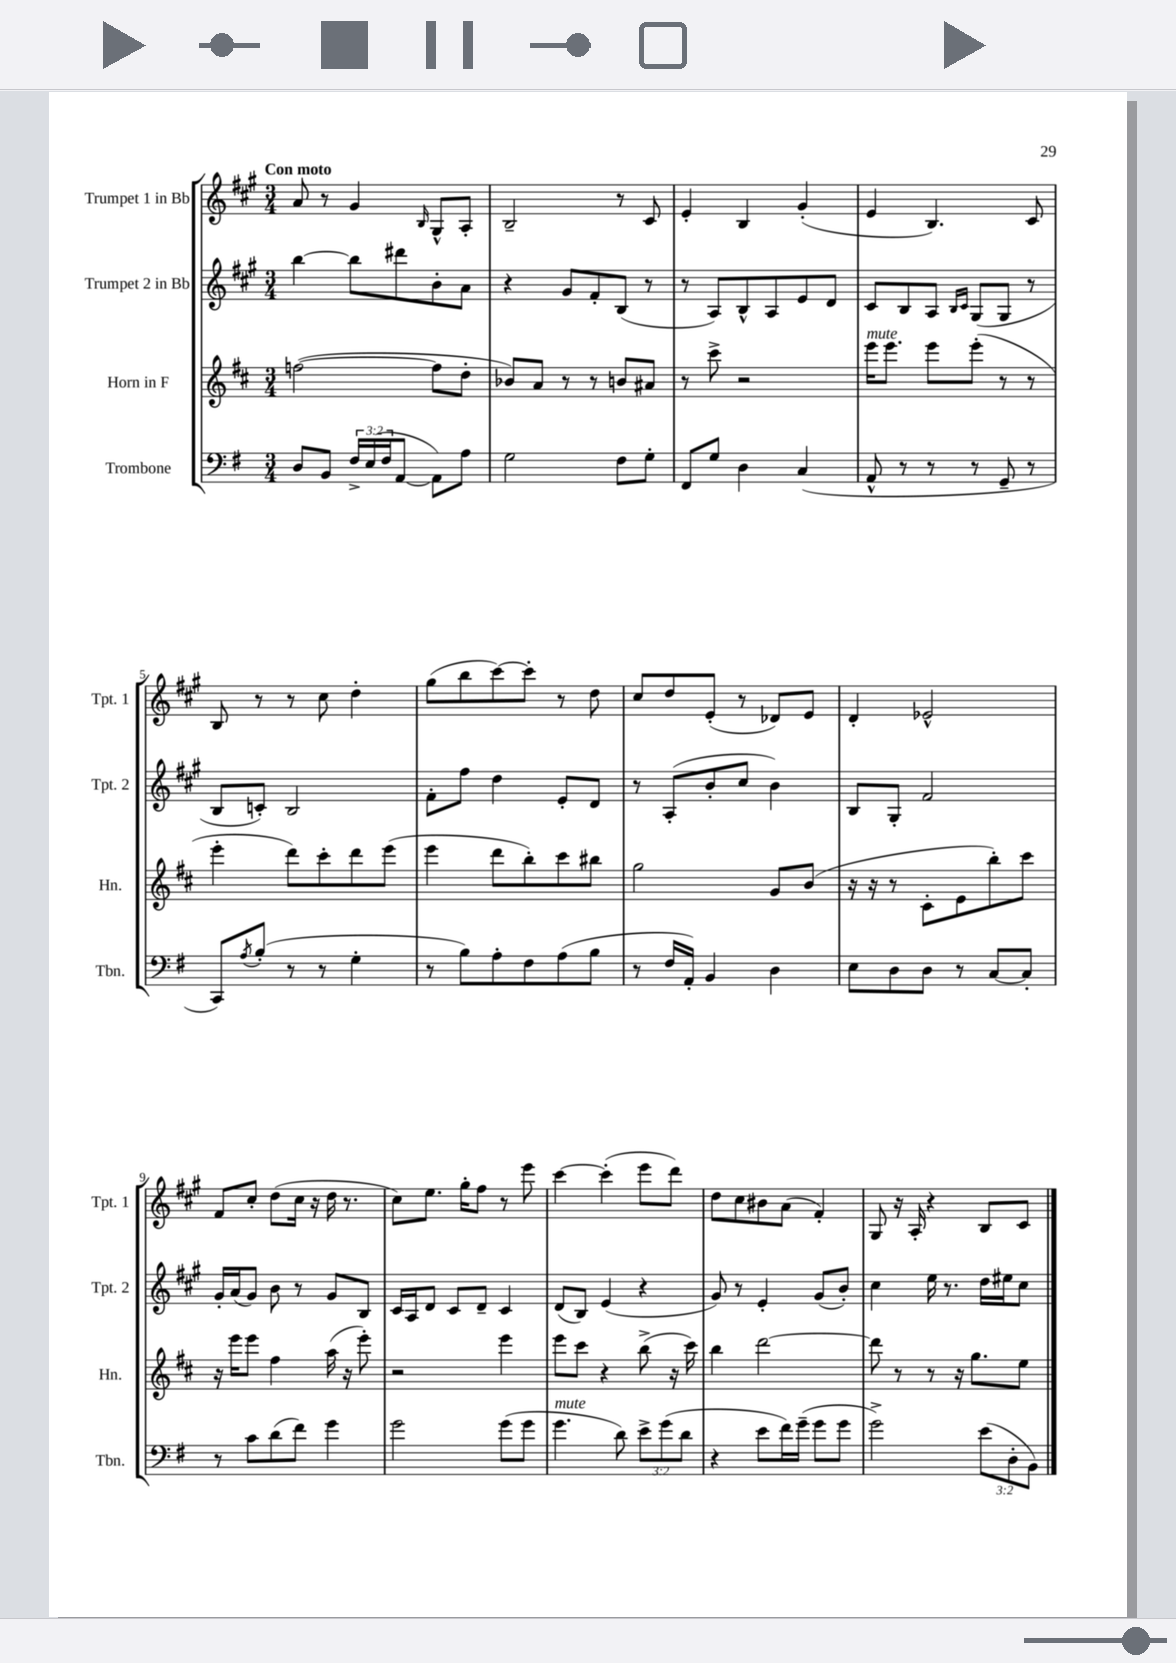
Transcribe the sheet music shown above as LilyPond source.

<<
\new StaffGroup <<
\new Staff = "s0" \with { instrumentName = "Trumpet 1 in Bb" shortInstrumentName = "Tpt. 1" } {
    \clef treble \key a \major \numericTimeSignature \time 3/4 \tempo "Con moto"
    a'8 r8 gis'4 \grace { b16 } gis8-^ a8-. |
    b2-- r8 cis'8 |
    e'4-. b4 gis'4-.( |
    e'4 b4.) cis'8 |
    b8 r8 r8 cis''8 d''4-. |
    gis''8( b''8 cis'''8~) cis'''8-. r8 d''8 |
    cis''8 d''8 e'8-.( r8 des'8) e'8 |
    d'4-. ees'2-^ |
    fis'8 cis''8-. d''8( cis''16 r16 d''16 r8. |
    cis''8) e''8. gis''16-. fis''8 r8 e'''8 |
    cis'''4~ cis'''4-.( e'''8 d'''8) |
    d''8 cis''8 bis'8 a'8( fis'4-.) |
    gis8 r16 a16-. r4 b8 cis'8 \bar "|." |
}
\new Staff = "s1" \with { instrumentName = "Trumpet 2 in Bb" shortInstrumentName = "Tpt. 2" } {
    \clef treble \key a \major \numericTimeSignature \time 3/4
    b''4~ b''8 dis'''8 b'8-. a'8 |
    r4 gis'8 fis'8-. b8( r8 |
    r8 a8) b8-^ a8 e'8 d'8 |
    cis'8 b8 a8 \grace { b16 cis'16 } gis8( gis8 r8 |
    b8 c'8-.) b2 |
    fis'8-. fis''8 d''4 e'8-. d'8 |
    r8 a8-.( b'8-. cis''8 b'4) |
    b8 gis8-. fis'2 |
    gis'16-. a'16( gis'8) b'8 r8 gis'8 b8 |
    cis'16 a16 d'8 cis'8 d'8-- cis'4 |
    d'8( b8) e'4( r4 |
    gis'8) r8 e'4-. gis'8( b'8-.) |
    cis''4 e''16 r8. d''16 eis''16 cis''8 \bar "|." |
}
\new Staff = "s2" \with { instrumentName = "Horn in F" shortInstrumentName = "Hn." } {
    \clef treble \key d \major \numericTimeSignature \time 3/4
    f''2~( f''8 d''8-. |
    bes'8) a'8 r8 r8 b'8 ais'8 |
    r8 cis'''8-> r2 |
    e'''16^\markup { \italic "mute" } e'''8. e'''8 e'''8-.( r8 r8 |
    e'''4-. d'''8) cis'''8-. d'''8 e'''8( |
    e'''4 d'''8 b''8-.) cis'''8 bis''8 |
    g''2 g'8 b'8( |
    r16 r16 r8 cis'8-. e'8 b''8-.) cis'''8 |
    r16 e'''16 e'''8 fis''4 a''16( r16 e'''8-.) |
    r2 e'''4 |
    e'''8 cis'''8 r4 b''8->( r16 cis'''16) |
    b''4 d'''2~ |
    d'''8 r8 r8 r16 g''8. e''8 \bar "|." |
}
\new Staff = "s3" \with { instrumentName = "Trombone" shortInstrumentName = "Tbn." } {
    \clef bass \key g \major \numericTimeSignature \time 3/4 \override Staff.TupletNumber.text = #tuplet-number::calc-fraction-text
    d8 b,8 \tuplet 3/2 { fis16-> e16( fis16 } a,8~ a,8) a8 |
    g2 fis8 g8-. |
    fis,8 g8 d4 c4( |
    a,8-^ r8 r8 r8 g,8-- r8 |
    c,8) \acciaccatura { a8 } b8-.( r8 r8 g4-. |
    r8 b8) a8-. fis8 a8( b8 |
    r8 fis16 a,16-.) b,4 d4 |
    e8 d8 d8 r8 c8~ c8-. |
    r8 c'8 d'8( fis'8) g'4 |
    g'2 g'8( g'8 |
    g'4.^\markup { \italic "mute" } d'8) \tuplet 3/2 { e'8-> g'8( d'8 } |
    r4 e'8 fis'16) g'16--( g'8 g'8 |
    g'2->) \tuplet 3/2 { e'8( d8-. b,8) } \bar "|." |
}
>>
>>
